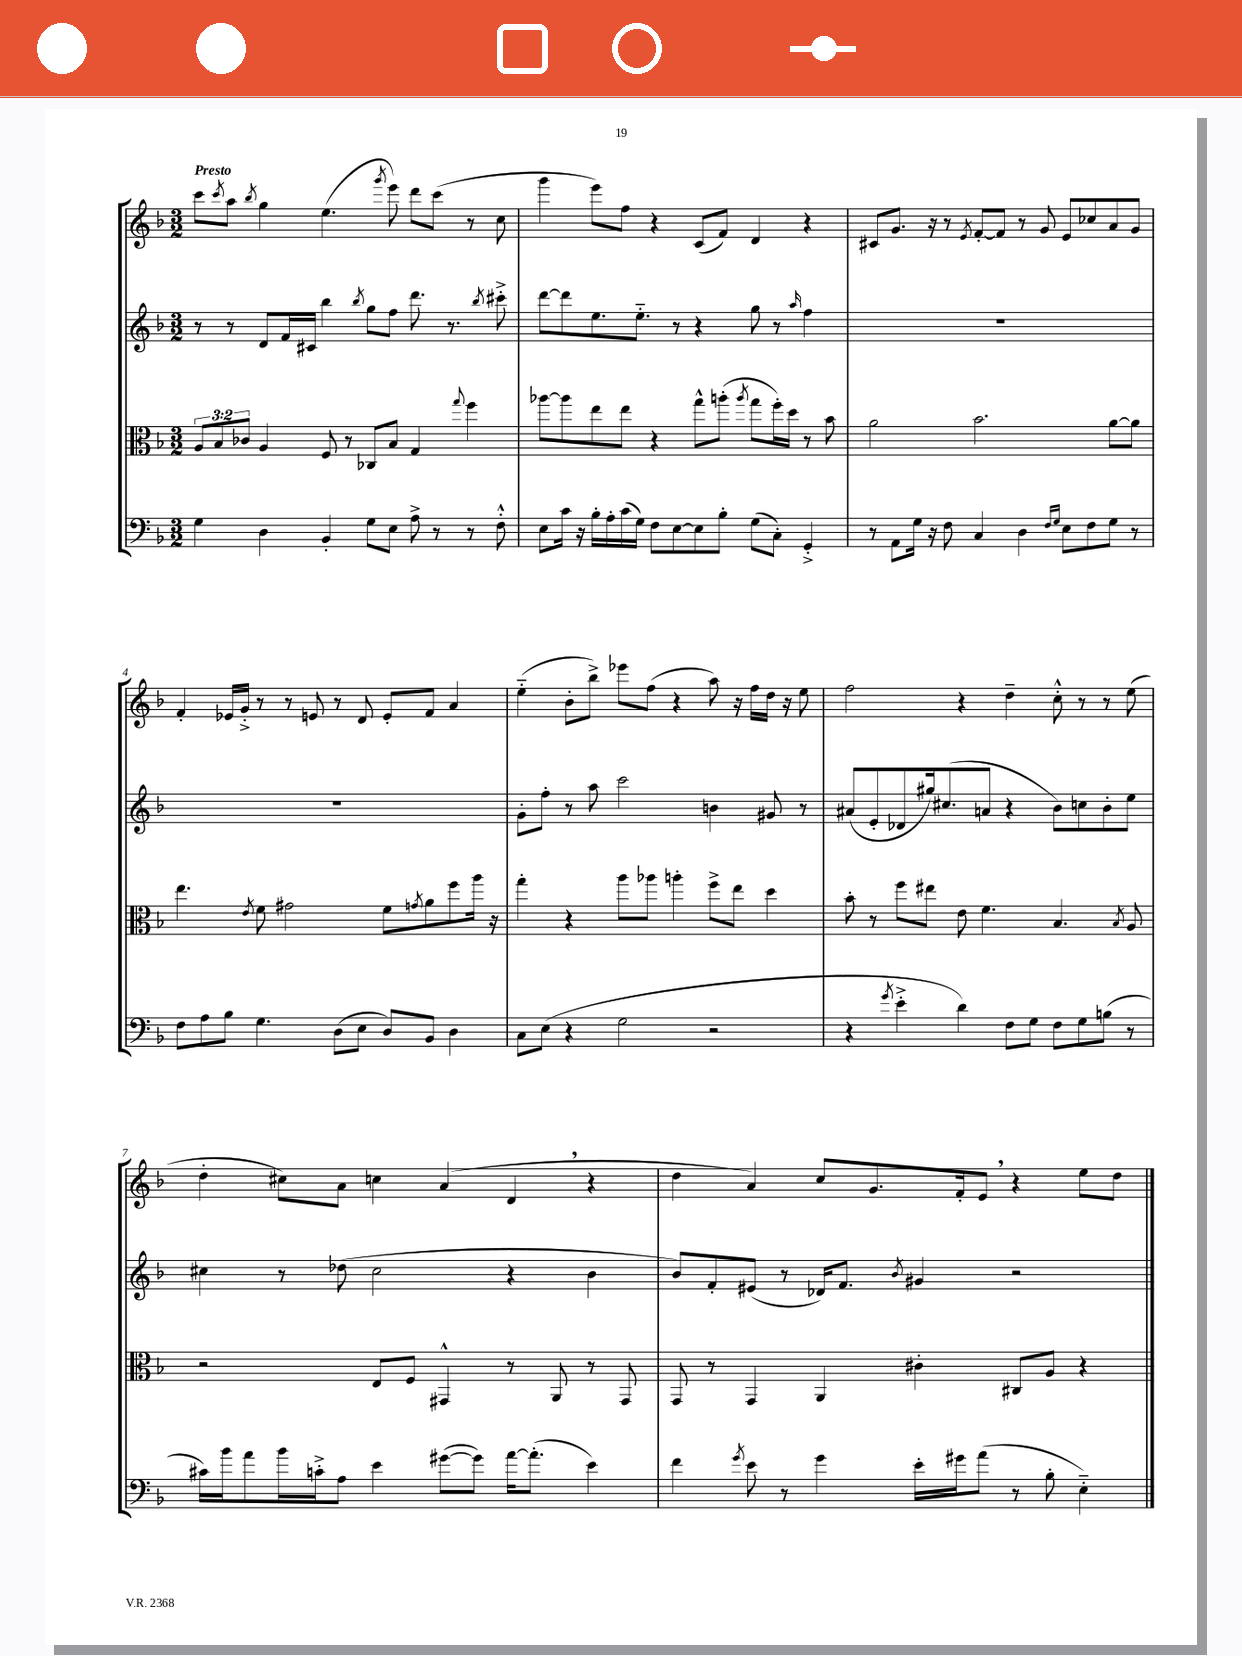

**kern	**kern	**kern	**kern
*part4	*part3	*part2	*part1
*staff4	*staff3	*staff2	*staff1
*clefF4	*clefC3	*clefG2	*clefG2
*k[b-]	*k[b-]	*k[b-]	*k[b-]
*M3/2	*M3/2	*M3/2	*M3/2
=1	=1	=1	=1
!	!	!	!LO:TX:a:B:t=Presto
4G\	12A/L	8r	8ccc\L
.	12B-/	.	.
.	.	.	8qccc/
.	.	8r	8aa\J
.	12c-X/J	.	.
.	.	.	8qbb-/
4D\	4A/	8d/L	4gg\
.	.	16f/L	.
.	.	16c#X/JJ	.
4BB-'/	8F/	4bb-\	(4.ee\
.	8r	.	.
.	.	8qbb-/	.
8G\L	8C-X/L	8gg\L	.
.	.	.	8qggg/
8E\J	8B-/J	8ff\J	8eee\)
8A^\	4G/	8.ddd\	8ddd\L
8r	.	.	(8ccc\J
.	.	8.r	.
.	8qqgg/	.	.
8r	4ff\	.	8r
.	.	8qbb-/	.
8F'^^\	.	8ccc#X'^\	8cc\
=2	=2	=2	=2
8E\L	[8aa-X\L	[8ddd\L	4ggg\
16c\Jk	8aa-\]	8ddd\]	.
16r	.	.	.
16B-'\LL	8ee\	8.ee\	8eee\L)
16A'\	.	.	.
(16c\	8ee\J	.	8ff\J
16G\JJ)	.	8.ee\J	.
8F\L	4r	.	4r
[8E\	.	8r	.
8E\]	8gg^^\L	4r	(8c/L
8B-'\J	(8aan'\J	.	8f/J)
.	8qaa/	.	.
(8G\L	8gg\L	8gg\	4d/
8C'\J)	16ff'\L)	8r	.
.	16dd\JJ	.	.
.	.	16qqaa/	.
4GG'^/	8r	4ff\	4r
.	8b-\	.	.
=3	=3	=3	=3
8r	2a\	1.r	8c#X/L
8AA\L	.	.	8.g/J
16G\Jk	.	.	.
16r	.	.	16r
8F\	.	.	8r
.	.	.	8qe/
4C/	2.b-\	.	[8f'/L
.	.	.	8f/J]
4D\	.	.	8r
.	.	.	8g/
16qqF/LL	.	.	.
16qqG/JJ	.	.	.
8E\L	.	.	8e/L
8F\	.	.	8cc-X/
8G\J	[8a\L	.	8a/
8r	8a\J]	.	8g/J
!!LO:LB:g=z
=4	=4	=4	=4
8F\L	4.ee\	1.r	4f'/
8A\	.	.	.
8B-\J	.	.	16e-X/LL
.	.	.	16g'^/JJ
.	8qe/	.	.
4.G\	8f\	.	8r
.	2g#X\	.	8r
.	.	.	8en/
(8D\L	.	.	8r
8E\J	.	.	8d/
8D/L)	8f\L	.	8e'/L
.	8qgn/	.	.
8BB-/J	8a\	.	8f/J
4D\	8ff\	.	4a/
.	16aa\Jk	.	.
.	16r	.	.
=5	=5	=5	=5
8C\L	4gg'\	8g'\L	(4ee\
(8E\J	.	8ff'\J	.
4r	4r	8r	8b-'\L
.	.	8aa\	8bb-^\J)
2G\	8aa\L	2ccc\	8eee-X\L
.	8aa-X\J	.	(8ff\J
.	4aan'\	.	4r
2r	8ff^\L	4bn\	8aa\)
.	8ee\J	.	16r
.	.	.	16ff\LL
.	4dd\	8g#X/	16dd\JJ
.	.	.	16r
.	.	8r	8ee\
=6	=6	=6	=6
4r	8b-'\	(8a#X/L	2ff\
.	8r	8e'/	.
8qg/	.	.	.
4e'^\	8ff\L	8d-X/	.
.	8ee#X\J	16gg#X/k)	.
.	.	(8.cc#X/	.
4d\)	8e\	.	4r
.	4.f\	8an/J	.
8F\L	.	4r	4dd~\
8G\J	.	.	.
8F\L	4.B-/	8b-\L)	8cc'^^\
8G\	.	8ccn\	8r
(8Bn\J	.	8b-'\	8r
.	8qB-/	.	.
8r	8A/	8ee\J	(8ee\
!!LO:LB:g=z
=7	=7	=7	=7
16c#X\LL)	2r	4cc#X\	4dd'\
16b-\J	.	.	.
8a\	.	.	.
16b-\L	.	8r	8cc#X\L)
16cn'^\J	.	.	.
8A\J	.	(8dd-X\	8a\J
4e\	8E/L	2cc#\	4ccn\
.	8F/J	.	.
([8g#X\L	4GG#X^^/	.	(4a/
8g#\J])	.	.	.
[16a\KL	8r	4r	4d,/
(8.a'\J]	.	.	.
.	8AA/	.	.
4e\)	8r	4b-\	4r
.	8GG#/	.	.
=8	=8	=8	=8
4f\	8GG/	8b-/L)	4dd\
.	8r	8f'/	.
8qg/	.	.	.
8e\	4GG/	(8e#X/J	4a/)
8r	.	8r	.
4g\	4AA/	16d-X/KL)	8cc/L
.	.	8.f/J	.
.	.	.	8.g/
.	.	8qb-/	.
16e'\LL	4c#X'\	4g#X/	.
16g#X\J	.	.	16f'/k
(8a\J	.	.	8e,/J
8r	8C#X/L	2r	4r
8B-'\	8A/J	.	.
4E\)	4r	.	8ee\L
.	.	.	8dd\J
==	==	==	==
*-	*-	*-	*-
